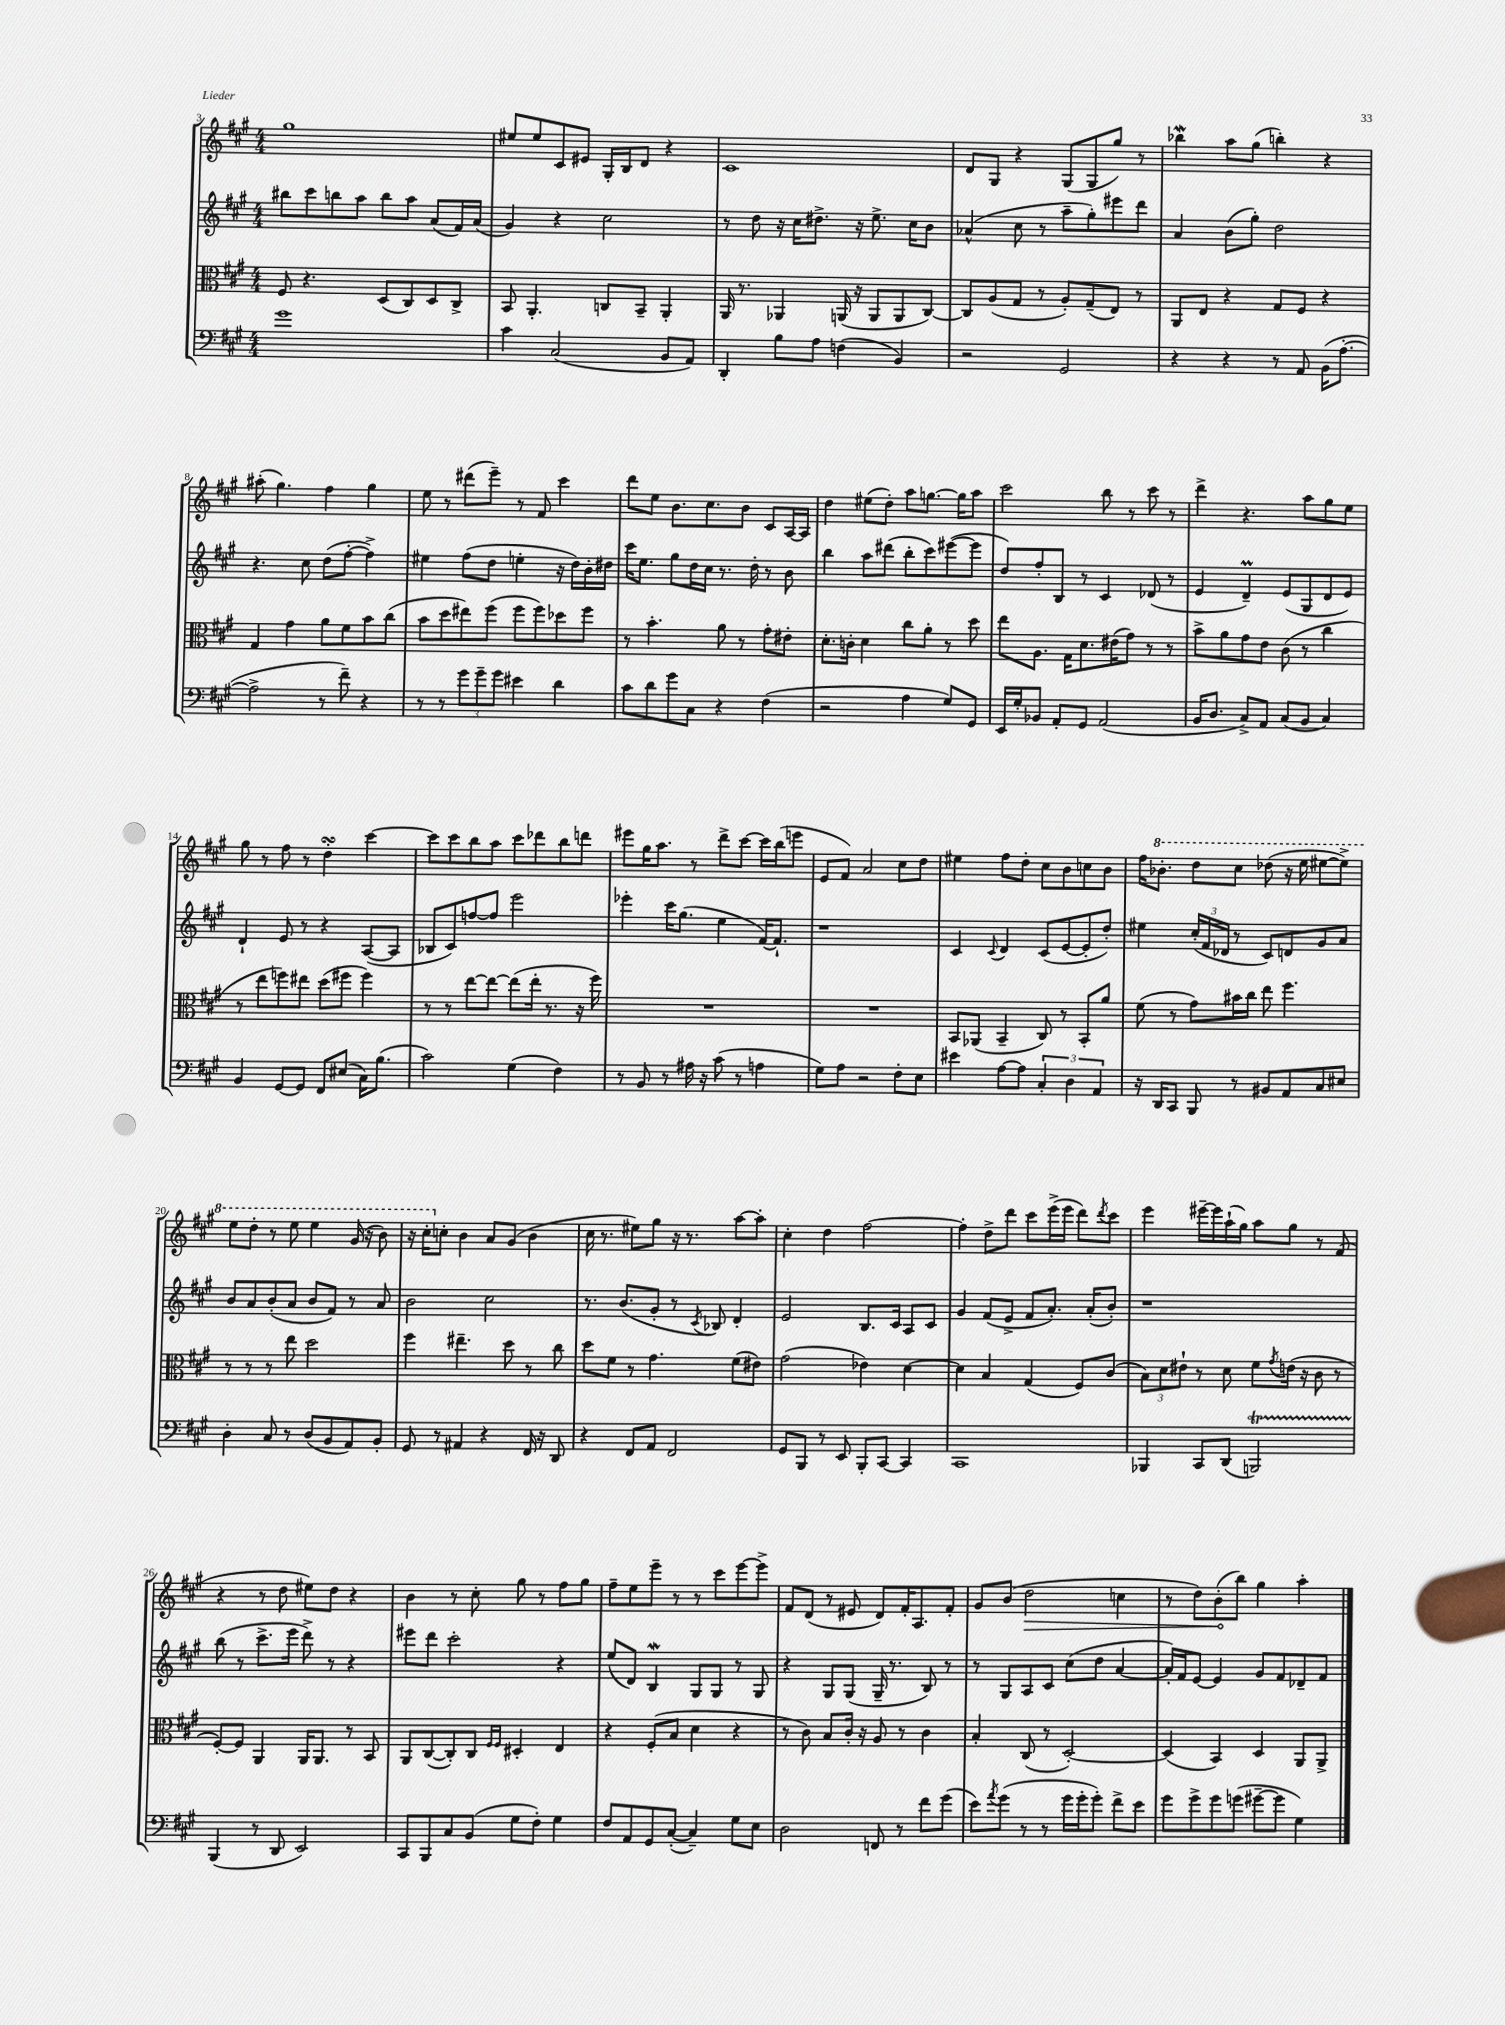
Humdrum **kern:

**kern	**kern	**kern	**kern
*staff4	*staff3	*staff2	*staff1
*clefF4	*clefC3	*clefG2	*clefG2
*k[f#c#g#]	*k[f#c#g#]	*k[f#c#g#]	*k[f#c#g#]
*M4/4	*M4/4	*M4/4	*M4/4
1g#	8F#	8bb#	1gg#
.	4.r	8ccc#	.
.	.	8bb	.
.	.	8aa	.
.	(8D	8bb	.
.	8C#)	8aa	.
.	8D	(8a	.
.	8C#^	16f#)	.
.	.	(16a	.
=	=	=	=
4c#	8BB	4g#)	8ee#
.	4.AA'	.	8ee#
(2C#	.	4r	8c#
.	.	.	8e#
.	8C	2cc#	16G#'
.	.	.	16B
.	8BB~	.	8d
8BB	4AA'	.	4r
8AA)	.	.	.
=	=	=	=
4DD'	16AA	8r	1c#
.	8.r	.	.
.	.	8dd	.
8B	4AA-	16r	.
.	.	16cc#	.
8A	.	8.dd#^	.
(4F	(16AA	.	.
.	16r	16r	.
.	8AA	8.ee^	.
4BB)	8AA	.	.
.	.	16cc#	.
.	[8C#)	8b	.
=	=	=	=
2r	8C#]	(4a-^^	8d
.	(8A	.	8G#
.	8G#	8cc#	4r
.	8r	8r	.
2GG#	8A')	8aa~	(8G#
.	(8G#~	8gg#')	8G#
.	8E)	8eee#	8gg#)
.	8r	8ddd	8r
=	=	=	=
4r	8AA	4a	4bb-
.	8E	.	.
4r	4r	(8b	8aa
.	.	8gg#')	(8gg#
8r	8G#	2dd	4bb')
8AA	8F#	.	.
(16BB	4r	.	4r
[8.A'	.	.	.
=	=	=	=
2A^]	4G#	4.r	(8aa#'
.	.	.	4.gg#)
.	4g#	.	.
.	.	8cc#	.
8r	8a	(8dd	4ff#
8f#~)	8f#	[8ff#'	.
4r	8b	4ff#^])	4gg#
.	(8cc#	.	.
=	=	=	=
8r	8b	4ee#	8ee
8r	8dd	.	8r
12g#	8ee#)	(8ff#	(8ddd#
12g#~	.	.	.
.	(8ff#	8dd	8eee~)
12g#	.	.	.
4e#	8ff#	4ee'	8r
.	8ff#)	.	8f#
4d	8dd-	16r	4ccc#
.	.	16dd)	.
.	8ff#	16b'	.
.	.	16dd#	.
=	=	=	=
8c#	8r	16ccc#	8ddd
.	.	8.ee	.
8d	4.b'	.	8ee
8g#	.	8gg#	8.b
8C#	.	16dd	.
.	.	16cc#	8.cc#
4r	8a	8.r	.
.	8r	.	8b
.	.	16dd'	.
(4F#	8g#'	8r	8c#
.	8e#'	8b	[16A
.	.	.	16A]
=	=	=	=
2r	8.d'	4bb	4dd
.	16c'	.	.
.	4d	8aa	(8ee#
.	.	(8ddd#	8dd')
4A	8cc#	8bb'	8aa
.	8a'	8ccc#)	[8.gg
8G#)	8r	([8eee#	.
.	.	.	16gg]
8GG#	8dd	8eee#]	8aa
=	=	=	=
16EE	8ee	8dd)	2ccc#
16G#'	.	.	.
8BB-	8.A	8ff#'	.
8AA'	.	8B	.
.	16G#	.	.
8GG#	8.d	8r	.
(2AA	.	4c#	8bb
.	(16e#	.	.
.	8g#)	.	8r
.	8r	(8d-	8ccc#
.	8r	8r	8r
=	=	=	=
16BB	8b^	4e	4ddd^
8.D	.	.	.
.	8a	.	.
8C#^)	8g#	4d~)	4.r
8AA	8e	.	.
(8C#	(8c#	(8e	.
8BB	8r	8G#	8aa
4C#)	4cc#	8d	8gg#
.	.	8e)	8ee
=	=	=	=
4BB	8r	4d`	8gg#
.	8ee	.	8r
[8GG#	8ff)	8e	8ff#
8GG#]	8ee#	8r	8r
8FF#	(8dd	4r	4dd'
(8E#	8ff#	.	.
16C#)	4ff#)	([8A	[4ccc#
(8.B	.	.	.
.	.	8A]	.
=	=	=	=
2c#)	8r	8B-	8ccc#]
.	8r	8c#)	8ccc#
.	[8ee	[8ff	8bb
.	8ee_	8ff]	8aa
(4G#	(8ee]	2eee	8ccc#
.	16ee'	.	8ddd-
.	8.r	.	.
4F#)	.	.	8bb
.	16r	.	8ddd
.	16ff#)	.	.
=	=	=	=
8r	1r	4eee-'	8eee#
8BB	.	.	16gg#
.	.	.	8.aa
8r	.	16ccc#	.
.	.	(8.gg#	.
16A#	.	.	8r
16r	.	.	.
(8c#	.	4ee	8ddd^
8r	.	.	[8ccc#
4A	.	[16f#)	16ccc#]
.	.	8.f#`]	(16bb
.	.	.	8eee
=	=	=	=
8G#)	1r	1r	8e
8A	.	.	8f#)
2r	.	.	2a
8F#'	.	.	8cc#
8E	.	.	8dd
=	=	=	=
4e#	8BB	4c#	4ee#
.	(8AA-	.	.
.	.	8qqc#	.
[8A	4BB~	4d	8ff#
8A]	.	.	8dd'
6C#'	8C#)	(8c#	8cc#
.	8r	[8e	8b
6D	.	.	.
.	8BB'	8e']	8cc
6AA	.	.	.
.	8a	8dd')	8b
=	=	=	=
16r	(8f#	4ee#	16ff#
16DD	.	.	8.bb-'
8CC#	8r	.	.
8BBB	8g#)	(24cc#'	8ddd
.	.	24f#	.
.	.	24d-	.
8r	16b#	8r	8ccc#
.	16cc#	.	.
8BB#	8ee	8c#)	(8ddd-
8AA	4.ff#	8d	16r
.	.	.	16eee
8C#	.	8g#	[8eee#
8E#	.	8a	8eee#^])
=	=	=	=
4D'	8r	8b	8eee
.	8r	8a	8ddd'
8C#	8r	(8b'	8r
8r	8ee	8a	8eee
(8D	2dd	8b	4eee
8BB	.	8f#)	.
8AA)	.	8r	(16gg#
.	.	.	16r
8BB'	.	8a	8bb)
=	=	=	=
8GG#	4ff#	2b	16r
.	.	.	16ccc#'
8r	.	.	8cc'
4AA#	4.ee#~	.	4b
4r	.	2cc#	8a
.	8dd	.	(8g#
16FF#	8r	.	4b
16r	.	.	.
8DD	8cc#	.	.
=	=	=	=
4r	8dd	8.r	16cc#
.	.	.	8.r
.	8f#	.	.
.	.	(8.b	.
8FF#	8r	.	8ee#)
8AA	4.g#	8g#'	8gg#
2FF#	.	8r	16r
.	.	.	8.r
.	.	8qc#	.
.	.	8B-)	.
.	(8f#	4d'	[8aa
.	8e#)	.	8aa']
=	=	=	=
8GG#	(2g#	2e	4cc#'
8BBB	.	.	.
8r	.	.	4dd
8EE	.	.	.
8BBB'	4e-)	8.B	[2ff#
[8CC#	.	.	.
.	.	16c#	.
4CC#]	[4d	8A	.
.	.	8c#	.
=	=	=	=
1CC#	4d]	4g#	4ff#']
.	4B	(8f#	8dd^
.	.	8e^	8ddd
.	(4G#	8f#	8ccc#
.	.	8.a')	(16eee^
.	.	.	16eee
.	8F#)	.	8ddd)
.	.	(16a'	.
.	.	.	8qddd
.	(8c#	8b')	8ccc#
=	=	=	=
4BBB-	12B)	1r	4eee
.	12d	.	.
.	12e#`	.	.
8CC#	8r	.	[16eee#~
.	.	.	16eee#]
(8DD	8d	.	(16aa`
.	.	.	16gg#)
2BBB)	8f#	.	8aa
.	8qg#	.	.
.	(16e	.	8gg#
.	16r	.	.
.	8c#	.	8r
.	8r	.	(8f#
=	=	=	=
(4BBB	[8F#')	(8bb	4r
.	8F#]	8r	.
8r	4AA	8.ccc#^	8r
8DD	.	.	8dd
.	.	16eee	.
2EE)	16AA	8ddd^)	8ee#)
.	8.AA	.	.
.	.	8r	8dd
.	8r	4r	4r
.	8BB	.	.
=	=	=	=
8CC#	8AA	8eee#	4b
8BBB	([8C#	8ddd	.
8C#	8C#'])	2ccc#'	8r
(8BB	8C#	.	8cc#'
.	16qqF#	.	.
.	16qqF#	.	.
8G#	4D#'	.	8gg#
8F#')	.	.	8r
4G#	4E	4r	8ff#
.	.	.	8gg#
=	=	=	=
8F#	4r	(8ee	8ff#~
8AA	.	8d)	8ee
8GG#	(8F#'	4B	8eee~
([8C#'	8B	.	8r
4C#~])	4d	8G#	8r
.	.	8G#	8ccc#
8G#	4r	8r	[8eee
8E	.	8G#	8eee^]
=	=	=	=
2D	8r	4r	8f#
.	8c#)	.	(8d
.	8B	8G#	8r
.	16c#'	(8G#	8e#
.	16r	.	.
8FF	8A	16G#~	8d)
.	.	8.r	.
8r	8r	.	16f#'
.	.	.	8.A
8f#	4c#	8B)	.
(8g#	.	8r	8f#'
=	=	=	=
8e)	4B'	8r	8g#
8qa	.	.	.
(8g#	.	8G#	(8b
8r	(8C#	8A	2dd
8r	8r	8c#	.
16g#	[2D')	(8cc#	.
16g#'	.	.	.
8g#')	.	8dd	.
8f#^	.	[4a	4cc
8e	.	.	.
=	=	=	=
8g#	(4D]	16a'])	8r
.	.	16f#	.
8g#^	.	[8e	8dd)
8g#	4BB)	4e]	(8b'
(8g	.	.	8bb)
[8g#~	4D	8g#	4gg#
8g#]	.	8f#	.
4G#)	8AA	8d-~	4aa'
.	8AA^	8f#	.
==	==	==	==
*-	*-	*-	*-
